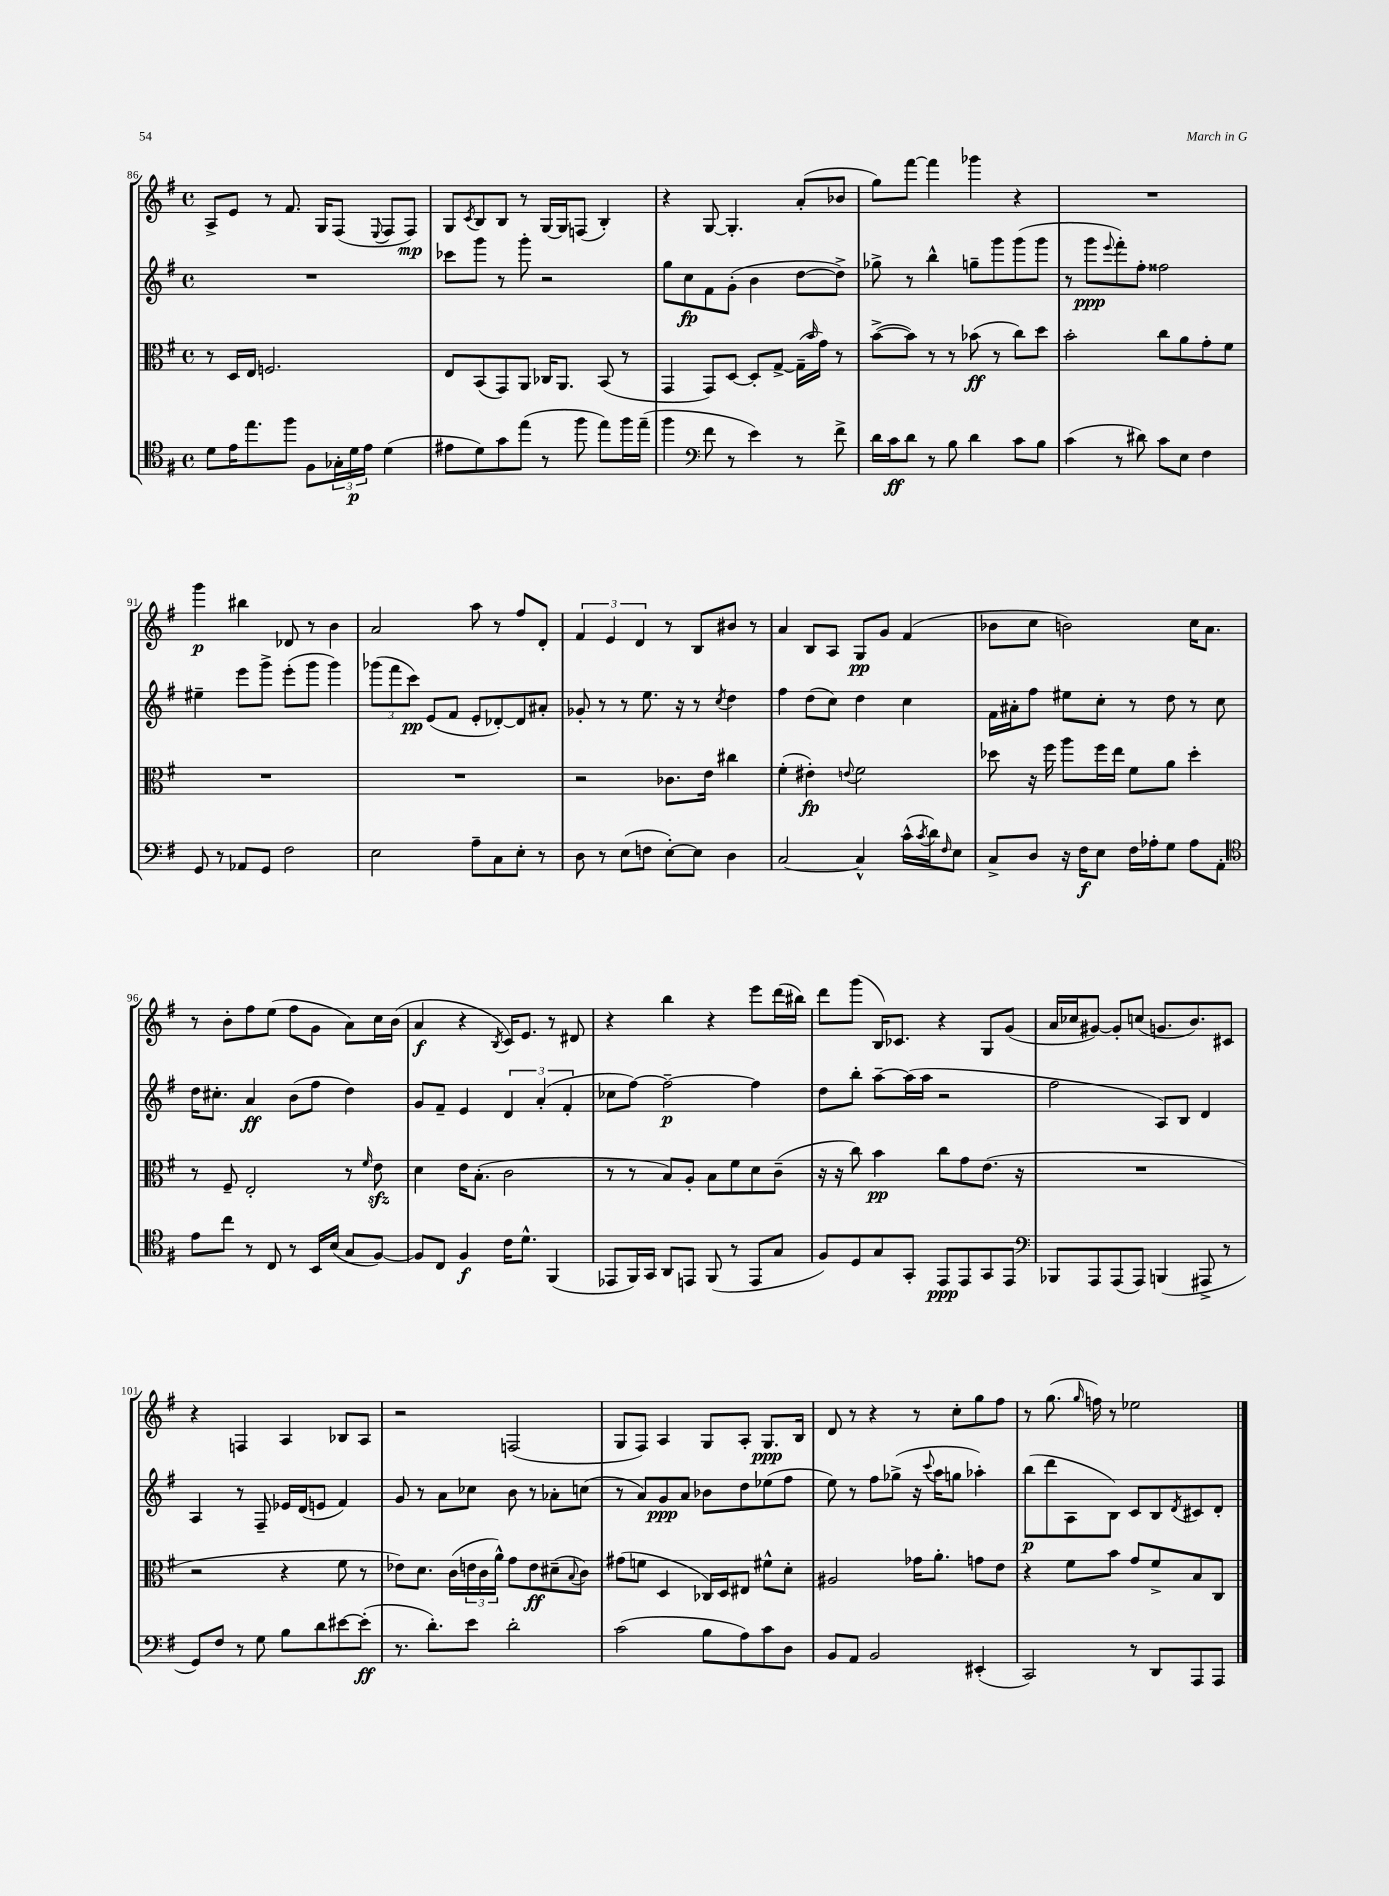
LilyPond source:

<<
\new StaffGroup <<
\new Staff = "s0" {
    \clef treble \key g \major \defaultTimeSignature \time 4/4
    a8-> e'8 r8 fis'8. g16 fis8( \appoggiatura { e8 } fis8 fis8\mp) |
    g8 \acciaccatura { c'8 } b8 b8 r8 g16~ g16 f8( b4-.) |
    r4 g8~ g4.-. a'8-.( bes'8 |
    g''8) fis'''8~ fis'''4 ges'''4 r4 |
    R1 |
    g'''4\p bis''4 des'8 r8 b'4 |
    a'2 a''8 r8 fis''8 d'8-. |
    \tuplet 3/2 { fis'4 e'4 d'4 } r8 b8 bis'8 r8 |
    a'4 b8 a8 g8\pp g'8 fis'4( |
    bes'8 c''8 b'2) c''16 a'8. |
    r8 b'8-. fis''8 e''8( fis''8 g'8 a'8) c''16 b'16( |
    a'4\f r4 \acciaccatura { b8 } c'16) e'8. r8 dis'8 |
    r4 b''4 r4 e'''8 d'''16( bis''16) |
    d'''8 g'''8( b16) ces'8. r4 g8 g'8( |
    a'16 ces''16 gis'8~) gis'8-. c''8( g'8. b'8.) cis'8 |
    r4 f4 a4 bes8 a8 |
    r2 f2( |
    g8 fis8) a4 g8 a8-. g8.\ppp b16 |
    d'8 r8 r4 r8 c''8-. g''8 fis''8 |
    r8 g''8.( \grace { g''16 } f''16) r8 ees''2 \bar "|." |
}
\new Staff = "s1" {
    \clef treble \key g \major \defaultTimeSignature \time 4/4
    R1 |
    ces'''8 g'''8 r8 g'''8-. r2 |
    g''8 c''8\fp fis'8 g'8-.( b'4 d''8~ d''8->) |
    ges''8-> r8 b''4-^ g''8-- g'''8 g'''8( g'''8 |
    r8 g'''8\ppp \appoggiatura { e'''8 } fis'''8-.) fis''8-. fisis''2 |
    eis''4-- e'''8 g'''8-> e'''8-.( g'''8 g'''4) |
    \tuplet 3/2 { ges'''8( fis'''8 c'''8\pp) } e'8( fis'8 e'8-. des'8~-.) des'8 ais'8-. |
    ges'8-. r8 r8 e''8. r16 r8 \acciaccatura { c''8 } d''4 |
    fis''4 d''8( c''8) d''4 c''4 |
    fis'16 ais'16-. fis''8 eis''8 c''8-. r8 d''8 r8 c''8 |
    d''16 cis''8.-. a'4\ff b'8( fis''8 d''4) |
    g'8 fis'8-- e'4 \tuplet 3/2 { d'4 a'4-.( fis'4-. } |
    ces''8 fis''8~) fis''2~--\p fis''4 |
    d''8 b''8-. a''8~-- a''16( a''16 r2 |
    fis''2 a8) b8 d'4 |
    a4 r8 fis8-- ees'16 d'16( e'8 fis'4) |
    g'8 r8 a'8 ces''8 b'8 r8 aes'8-. c''8( |
    r8 a'8) g'8\ppp a'8 bes'8 d''8 ees''8( fis''8 |
    e''8) r8 fis''8 ges''8->( r16 \appoggiatura { c'''8 } a''16 g''8 aes''4-.) |
    b''8\p( d'''8 a8 b8) c'8 b8 \acciaccatura { d'8 } cis'8 d'8-. \bar "|." |
}
\new Staff = "s2" {
    \clef alto \key g \major \defaultTimeSignature \time 4/4
    r8 d16 e16 f2. |
    e8 b,8( g,8) a,8 ces16 a,8. b,8( r8 |
    g,4 g,8) d8~ d8-. g8~-> g16--( \grace { b'16 } g'16) r8 |
    b'8~->( b'8) r8 r8 bes'8\ff( r8 c''8) d''8 |
    b'2-. c''8 a'8 g'8-. fis'8 |
    R1 |
    R1 |
    r2 ces'8. e'16 cis''4 |
    fis'4-.( eis'4-.\fp) \appoggiatura { e'8 } fis'2 |
    des''8 r16 fis''16 a''8 fis''16 e''16 fis'8 a'8 des''4-. |
    r8 fis8-- e2-. r8 \grace { fis'16 } e'8\sfz |
    d'4 e'16 b8.-.( c'2 |
    r8 r8 b8) a8-. b8 fis'8 d'8 c'8--( |
    r16 r16 c''8) b'4\pp c''8 g'8 e'8.( r16 |
    R1 |
    r2 r4 fis'8 r8 |
    ees'8) d'8. c'16( \tuplet 3/2 { e'16 c'16 a'16-^) } g'8 e'8\ff dis'8--( \appoggiatura { b8 } c'8) |
    gis'8( f'8 d4 ces16) d16 eis8 fis'8-^ d'8-. |
    ais2 ges'16 a'8.-. g'8 e'8 |
    r4 fis'8 b'8 g'8 fis'8-> b8 c8 \bar "|." |
}
\new Staff = "s3" {
    \clef tenor \key g \major \defaultTimeSignature \time 4/4
    d'8 e'16 e''8. fis''8 fis8 \tuplet 3/2 { ges16-. d'16\p e'16 } d'4( |
    eis'8 d'8) g'8 e''8( r8 fis''8 e''8) fis''16 e''16--( |
    fis''4 \clef bass fis'8 r8 e'4) r8 fis'8-> |
    d'16 c'16\ff d'8 r8 b8 d'4 c'8 b8 |
    c'4( r8 dis'8) c'8 e8 fis4 |
    g,8 r8 aes,8 g,8 fis2 |
    e2 a8-- c8 e8-. r8 |
    d8 r8 e8( f8 e8~-.) e8 d4 |
    c2~ c4-^ c'16-^( \acciaccatura { c'8 } d'16) \grace { fis16 } e8 |
    c8-> d8 r16 fis16\f e8 fis16 aes16-. g8 aes8 a,8-. |
    \clef tenor e'8 c''8 r8 c8 r8 b,16 b16( g8 fis8~) |
    fis8 c8 fis4\f c'16 d'8.-^ fis,4( |
    ees,8 fis,16) g,16 a,8 e,8 fis,8( r8 e,8 g8 |
    fis8) d8 g8 g,8-. e,8\ppp e,8 g,8 e,8 |
    \clef bass bes,,8 a,,8 a,,8( a,,8) b,,4( ais,,8-> r8 |
    g,8) fis8 r8 g8 b8 d'8 eis'8~ eis'8-.\ff( |
    r8. d'8.-.) e'8 d'2-. |
    c'2( b8 a8) c'8 d8 |
    b,8 a,8 b,2 eis,4-.( |
    c,2) r8 d,8 a,,8 a,,8 \bar "|." |
}
>>
>>
\layout { \context { \Score currentBarNumber = #86 } }
